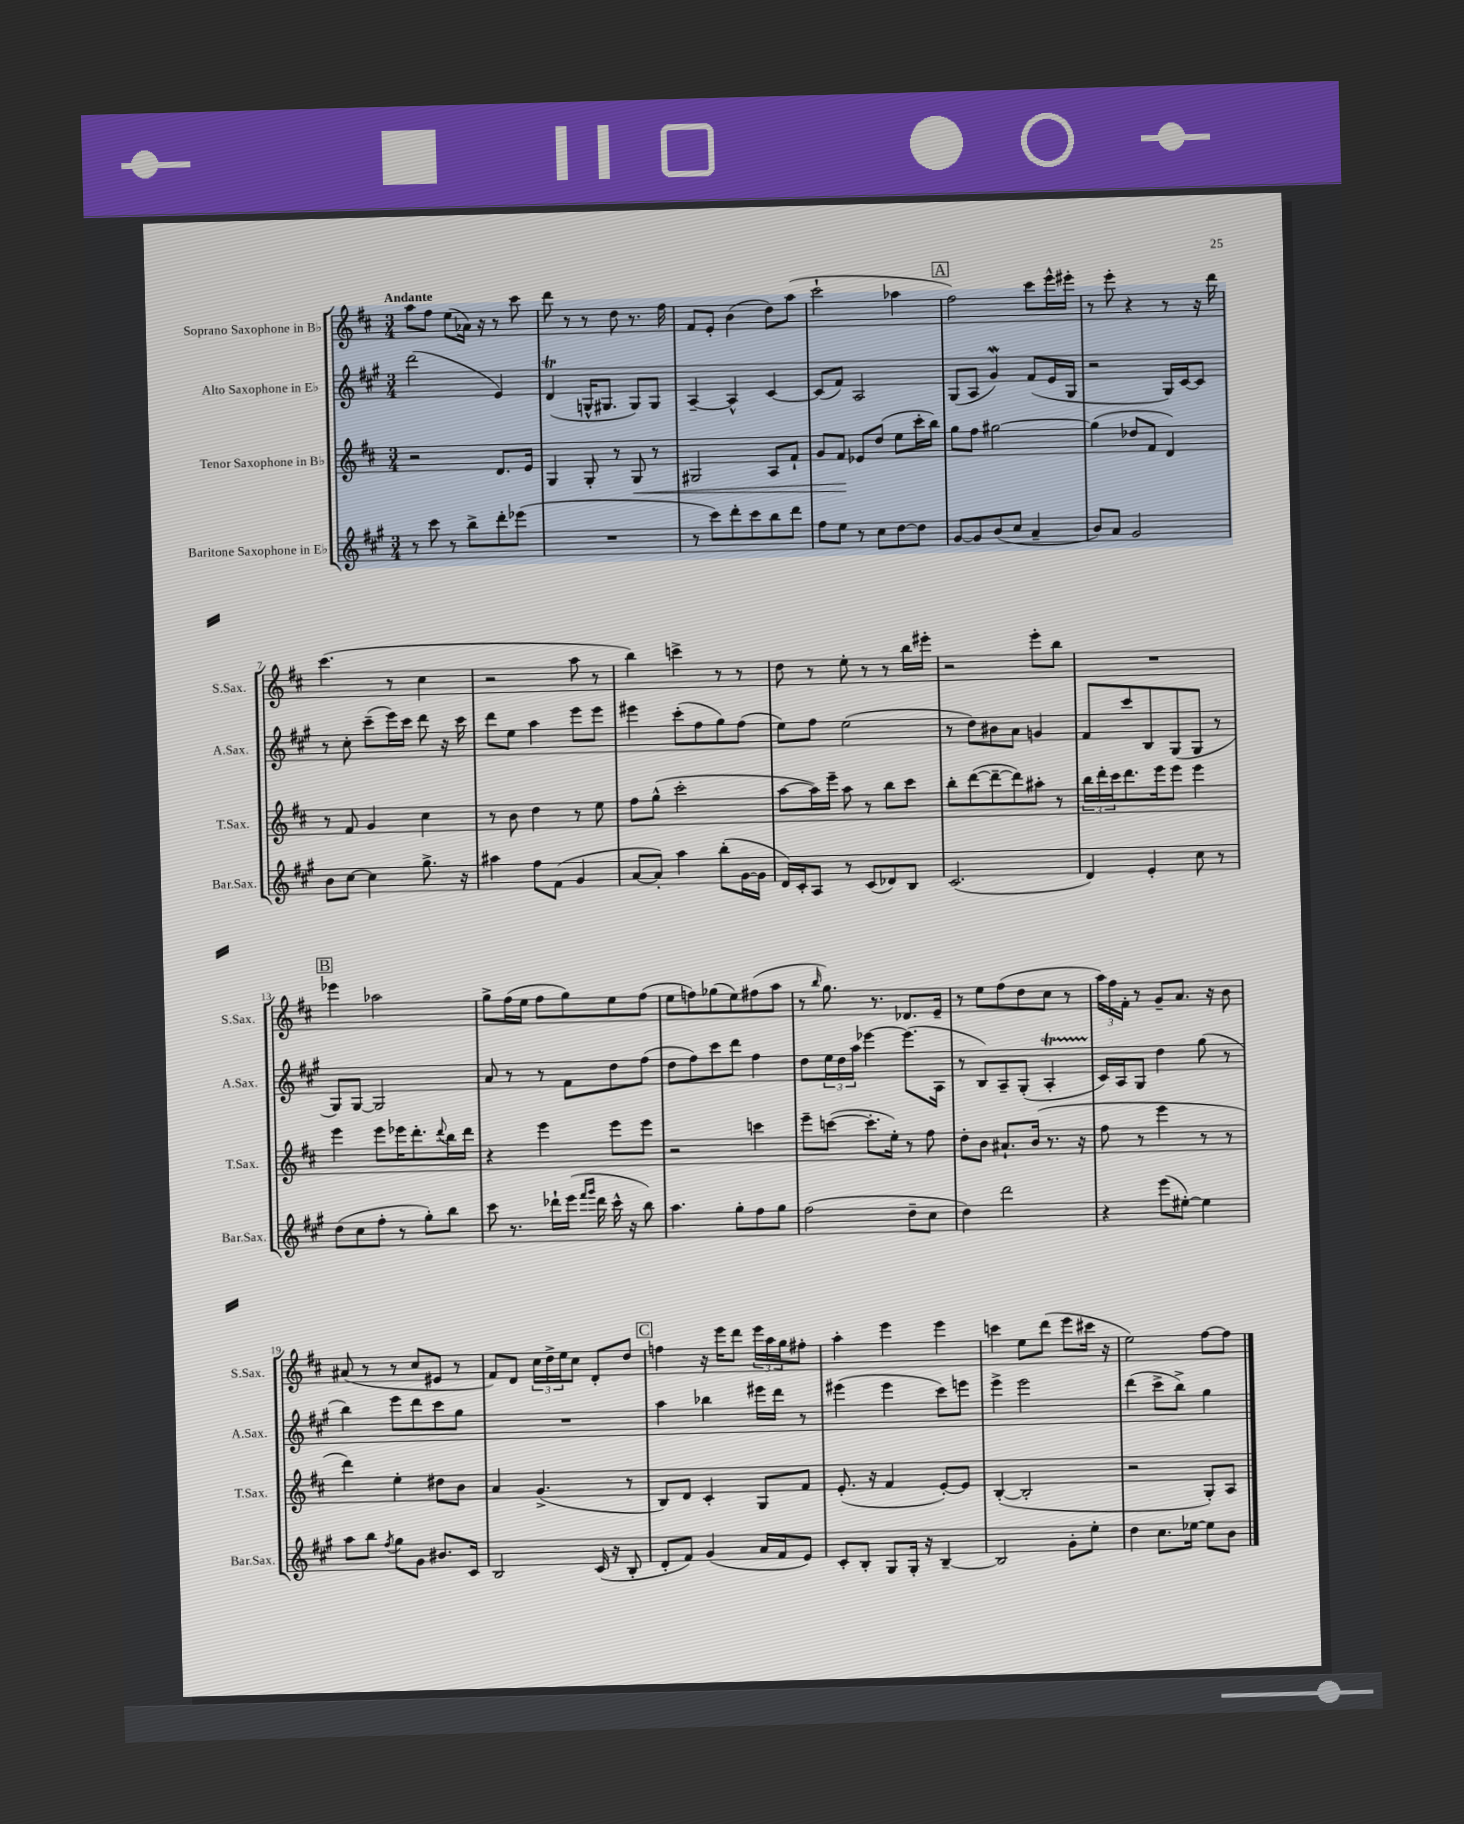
<<
\new StaffGroup <<
\new Staff = "s0" \with { instrumentName = "Soprano Saxophone in Bb" shortInstrumentName = "S.Sax." } {
    \clef treble \key d \major \numericTimeSignature \time 3/4 \tempo "Andante"
    a''8 fis''8 e''8( aes'16) r16 r8 cis'''8 |
    d'''8 r8 r8 d''8 r8. fis''16 |
    fis'8 e'8-. b'4( d''8) a''8( |
    cis'''2-! aes''4 |
    \mark \markup { \box "A" } fis''2) cis'''8 e'''16-^ eis'''16-. |
    r8 e'''8-. r4 r8 r16 d'''16 |
    cis'''4.( r8 cis''4 |
    r2 a''8 r8 |
    b''4) c'''4-> r8 r8 |
    d''8 r8 e''8-. r8 r8 b''16 eis'''16-. |
    r2 e'''8-. b''8 |
    R2. |
    \mark \markup { \box "B" } ees'''4 aes''2 |
    g''8-> fis''16( e''16 fis''8 g''8) e''8 fis''8( |
    e''8 f''8) ges''8( e''8) fis''8( a''8 |
    r8 \grace { b''16 } g''8.) r8. des'8. e'16-- |
    r8 e''8 fis''8( d''8 cis''8 r8 |
    \tuplet 3/2 { a''16) fis''16 fis'16-. } r8 g'8-- a'8. r16 b'8 |
    ais'8( r8 r8 cis''8 eis'8 r8 |
    fis'8) d'8 \tuplet 3/2 { cis''16 d''16-> e''16 } cis''8 d'8-. d''8 |
    \mark \markup { \box "C" } f''4 r16 e'''16 d'''8 \tuplet 3/2 { e'''16 a''16 g''16 } fis''8-. |
    a''4-. e'''4 e'''4 |
    c'''4 e''8 d'''8( e'''8 cis'''16 r16 |
    e''2) fis''8~ fis''8 \bar "|." |
}
\new Staff = "s1" \with { instrumentName = "Alto Saxophone in Eb" shortInstrumentName = "A.Sax." } {
    \clef treble \key a \major \numericTimeSignature \time 3/4
    d'''2( e'4) |
    d'4\trill( g16-^ gis8. gis8) gis8 |
    a4~-- a4-^ cis'4~ |
    cis'8( fis'8) a2 |
    \mark \markup { \box "A" } gis8( a8 gis'4\mordent) fis'8( e'16 gis16 |
    r2 gis16) cis'16~ cis'8 |
    r8 cis''8-. cis'''8--( e'''16) cis'''16 d'''8 r16 cis'''16 |
    d'''8 e''8 a''4 e'''8 e'''8 |
    eis'''4 cis'''8-.( fis''8 gis''8) fis''8( |
    e''8) fis''8 e''2( |
    r8 d''8) bis'8 a'8 g'4 |
    fis'8 cis'''8 b8 gis8( gis8 r8 |
    \mark \markup { \box "B" } gis8) gis8~ gis2 |
    a'8 r8 r8 fis'8 d''8 fis''8( |
    d''8 fis''8) cis'''8 d'''8 fis''4 |
    d''8 \tuplet 3/2 { e''16 d''16 a''16 } ees'''4~ ees'''8.( a16 |
    r8 b8) a8-- gis8-.( a4-.\startTrillSpan |
    cis'16\stopTrillSpan) a16 gis8 d''4 gis''8( r8 |
    b''4) e'''8 d'''8 cis'''8 gis''8 |
    R2. |
    \mark \markup { \box "C" } a''4 bes''4 eis'''16 d'''16 r8 |
    eis'''4( eis'''4 cis'''8) e'''8 |
    e'''4-> e'''2 |
    d'''4( cis'''8-> b''8->) gis''4 \bar "|." |
}
\new Staff = "s2" \with { instrumentName = "Tenor Saxophone in Bb" shortInstrumentName = "T.Sax." } {
    \clef treble \key d \major \numericTimeSignature \time 3/4
    r2 d'8. e'16 |
    g4 g8-. r8 g8\< r8 |
    gis2 a8 fis'8-! |
    g'8 fis'8\! ees'8 d''8( e''8 cis'''16-. b''16) |
    \mark \markup { \box "A" } g''8 fis''8 gis''2~ |
    gis''4( des''8 fis'8 d'4) |
    r8 fis'8 g'4 cis''4 |
    r8 b'8 d''4 r8 e''8 |
    fis''8 g''8-^( cis'''2-. |
    a''8~ a''16) e'''16-- a''8 r8 b''8 cis'''8 |
    b''8-. d'''8~( d'''8~-- d'''8) ais''8-. r8 |
    \tuplet 3/2 { b''16 d'''16-. cis'''16 } d'''8. e'''16 e'''8 e'''4 |
    \mark \markup { \box "B" } e'''4 e'''8 ees'''16 d'''8.-. \appoggiatura { d'''8 } b''16 d'''16 |
    r4 e'''4 e'''8 e'''8 |
    r2 c'''4 |
    e'''8-- c'''8~( c'''8.-. e''16-.) r8 fis''8 |
    d''8-. b'8 ais'8.-! b'16( r8. r16 |
    fis''8 r8 e'''4 r8 r8 |
    d'''4) e''4-. dis''8 b'8 |
    a'4 g'4.->( r8 |
    \mark \markup { \box "C" } b8) d'8 cis'4-. g8 fis'8 |
    e'8.-.( r16 fis'4 e'8~-.) e'8 |
    b4~-.( b2-. |
    r2 g8-.) a8 \bar "|." |
}
\new Staff = "s3" \with { instrumentName = "Baritone Saxophone in Eb" shortInstrumentName = "Bar.Sax." } {
    \clef treble \key a \major \numericTimeSignature \time 3/4
    r8 cis'''8 r8 b''8-> d'''8-. ees'''8( |
    R2. |
    r8 cis'''8) d'''8-. cis'''8 b''8 d'''8 |
    fis''8 e''8 r8 cis''8 d''8~ d''8 |
    \mark \markup { \box "A" } gis'8~ gis'8 b'8( cis''8 a'4-- |
    b'8) a'8 gis'2 |
    b'8 cis''8~ cis''4 gis''8.-> r16 |
    ais''4 fis''8 fis'8( gis'4 |
    a'8~ a'8-.) a''4 b''8-.( gis'16~ gis'16 |
    d'16) cis'16-. a8 r8 cis'8( des'8) b8 |
    cis'2.( |
    d'4) e'4-. cis''8 r8 |
    \mark \markup { \box "B" } d''8( cis''8 fis''8-. r8 gis''8-.) b''8 |
    cis'''8 r8. des'''16-! e'''16( \grace { fis'''16 gis'''16 } des'''16 cis'''16-^ r16 b''8) |
    a''4. gis''8-. fis''8 gis''8 |
    fis''2( d''8-- cis''8 |
    d''4) d'''2 |
    r4 e'''8( eis''8~-.) eis''4 |
    a''8 b''8 \acciaccatura { fis''8 } gis''8 gis'8 bis'8. cis'16 |
    b2 cis'16( r16 b8-. |
    \mark \markup { \box "C" } d'8-. fis'8) gis'4( a'16 fis'16 e'8) |
    cis'8-. b8-. gis8 gis16-. r16 b4~-- |
    b2 gis'8-. e''8-. |
    d''4 cis''8. ees''16~ ees''8 b'8 \bar "|." |
}
>>
>>
